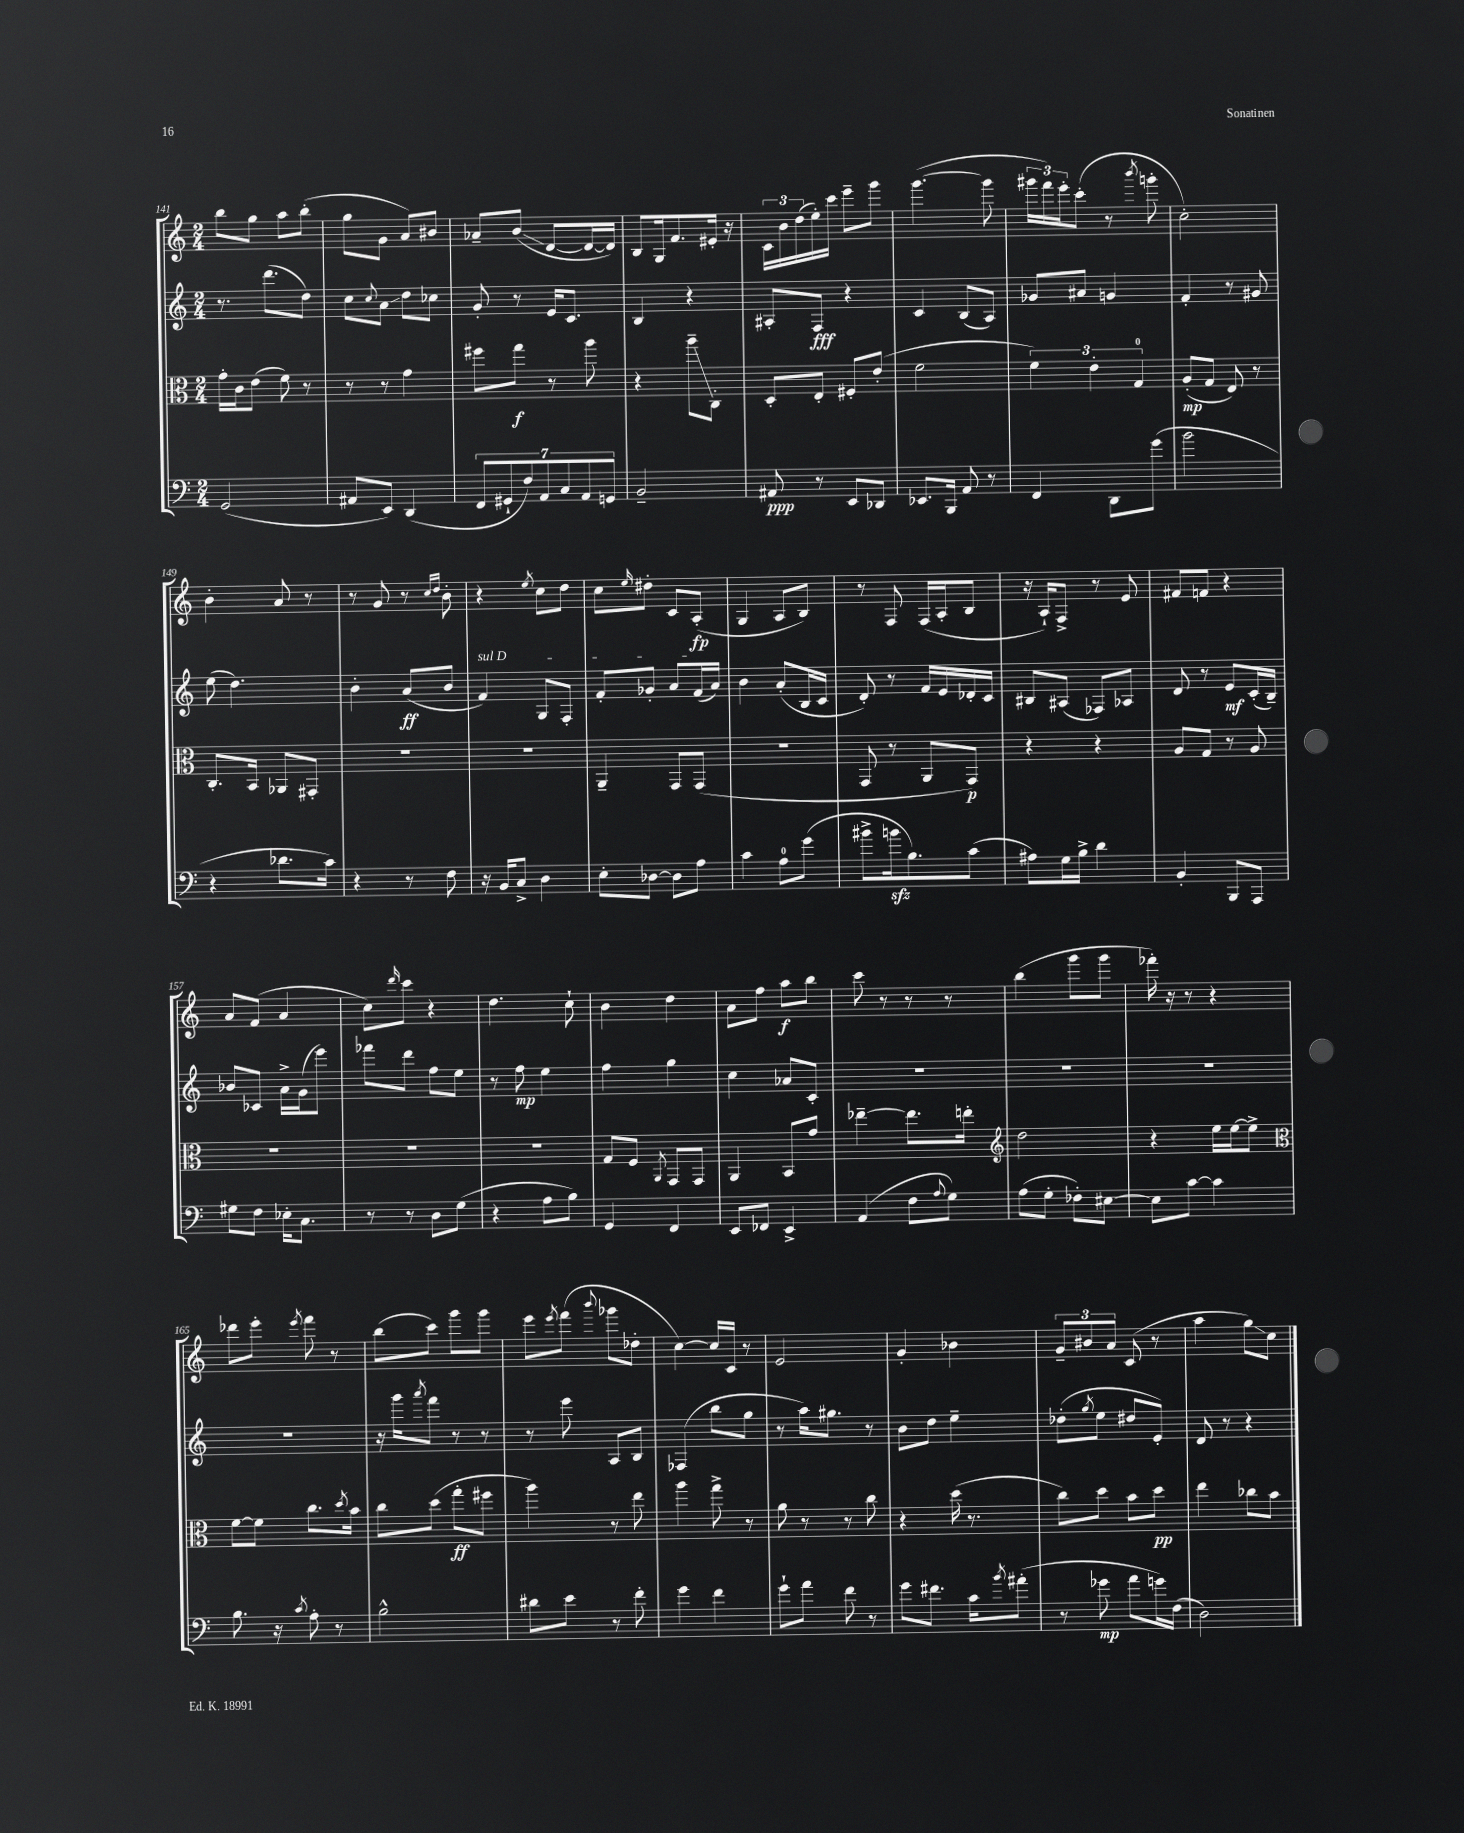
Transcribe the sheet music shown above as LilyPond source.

<<
\new StaffGroup <<
\new Staff = "s0" {
    \clef treble \key c \major \numericTimeSignature \time 2/4
    b''8 g''8 a''8 b''8-.( |
    g''8 g'8 a'8) bis'8 |
    aes'8-- b'8\glissando( d'8~ d'16~ d'16) |
    b8 g16 f'8. eis'16-. r16 |
    \tuplet 3/2 { c'16 b'16 d''16( } e''16-.) c'''16 e'''8-- g'''8 |
    g'''4.~( g'''8 |
    \tuplet 3/2 { gis'''16 f'''16) e'''16-. } c'''8-.( r8 \acciaccatura { b'''8 } g'''8-. |
    c''2-.) |
    b'4-. a'8 r8 |
    r8 g'8 r8 \grace { c''16 d''16 } b'8-. |
    r4 \acciaccatura { e''8 } c''8 d''8 |
    c''8 \grace { e''16 } dis''8-. c'8 a8-.\fp( |
    g4 a8 b8) |
    r8 f8 f16( a16-. b8 |
    r16 a16-!) f8-> r8 e'8 |
    fis'8 f'8 r4 |
    a'8 f'8( a'4 |
    c''8) \grace { d'''16 } c'''8 r4 |
    d''4. c''8-! |
    b'4 d''4 |
    a'8 f''8 a''8\f b''8 |
    c'''8 r8 r8 r8 |
    b''4( g'''8 g'''8 |
    fes'''16-.) r16 r8 r4 |
    des'''8 e'''8-. \acciaccatura { e'''8 } f'''8 r8 |
    b''8( c'''8) g'''8 g'''8 |
    e'''8 \acciaccatura { e'''8 } f'''8( \appoggiatura { b'''8 } ges'''8 des''8-. |
    c''4~) c''16 c'16 r8 |
    e'2 |
    g'4-. bes'4 |
    \tuplet 3/2 { g'8-- bis'8 a'8 } c'8( r8 |
    a''4 g''8\glissando) c''8 \bar "|." |
}
\new Staff = "s1" {
    \clef treble \key c \major \numericTimeSignature \time 2/4
    r8. d'''8.( d''8) |
    c''8 \appoggiatura { c''8 } a'8\glissando d''8 ces''8 |
    g'8-. r8 e'16 c'8. |
    b4 r4 |
    ais8-. f8\fff r4 |
    c'4 b8( a8) |
    ges'8 ais'8 g'4 |
    f'4-. r8 gis'8 |
    e''8( d''4.) |
    b'4-. a'8\ff( b'8 |
    \once \override TextSpanner.bound-details.left.text = \markup { \italic "sul D" } f'4\startTextSpan) g8 f8-. |
    f'8-. ges'8-. a'8 f'16( a'16\stopTextSpan) |
    b'4 a'8-.( b16 c'16 |
    d'8-.) r8 f'16 e'16 des'16-. c'16 |
    bis8 ais8( fes8) aes8 |
    d'8 r8 e'8\mf c'16-.( b16--) |
    bes'8 ces'8 a'16-> g'16( e'''8) |
    fes'''8 d'''8 f''8 e''8 |
    r8 f''8\mp e''4 |
    f''4 g''4 |
    c''4 aes'8 c'8-. |
    R2 |
    R2 |
    R2 |
    R2 |
    r16 g'''16 \acciaccatura { a'''8 } f'''8 r8 r8 |
    r8 e'''8 a8 b8 |
    fes4( b''8 g''8 |
    r8 a''16) gis''8. r8 |
    b'8 d''8 e''4-- |
    des''8-.( \acciaccatura { g''8 } e''8 dis''8 e'8-.) |
    d'8 r8 r4 \bar "|." |
}
\new Staff = "s2" {
    \clef alto \key c \major \numericTimeSignature \time 2/4
    g'16-. c'16 e'8( f'8) r8 |
    r8 r8 g'4 |
    fis''8 g''8\f r8 a''8 |
    r4 a''8--\glissando c8-. |
    d8-. e8-. fis8-. e'8-.( |
    f'2 |
    \tuplet 3/2 { f'4) e'4-. g4-0 } |
    a8-.\mp( g8 e8) r8 |
    c8.-. b,16 aes,8 gis,8-. |
    R2 |
    R2 |
    a,4-- g,8 g,8( |
    r2 |
    g,8 r8 a,8 g,8\p) |
    r4 r4 |
    a8 g8 r8 a8 |
    R2 |
    R2 |
    R2 |
    g8 f8 \acciaccatura { a,8 } g,8 g,8 |
    a,4 b,8 g'8 |
    ees''4~-- ees''8. e''16-. |
    \clef treble d''2 |
    r4 e''16 e''16~ e''8-> |
    \clef alto f'8~ f'8 c''8. \acciaccatura { d''8 } b'16 |
    c''8 d''8( g''8-.\ff fis''8 |
    a''4) r8 e''8 |
    a''4 g''8-> r8 |
    a'8 r8 r8 c''8 |
    r4 d''16( r8. |
    c''8) d''8 b'8 d''8\pp |
    e''4 ces''8 b'8 \bar "|." |
}
\new Staff = "s3" {
    \clef bass \key c \major \numericTimeSignature \time 2/4
    g,2( |
    ais,8 e,8) d,4( |
    \tuplet 7/4 { f,8 gis,8-! f8) a,8 c8 a,8 g,8 } |
    b,2-- |
    ais,8\ppp r8 e,8 des,8 |
    ees,8. b,,16 a,8 r8 |
    f,4 d,8 g'8( |
    b'2 |
    r4 des'8. c'16) |
    r4 r8 f8 |
    r16 b,16 c8-> d4 |
    e8-. des8~ des8 a8 |
    c'4 a8-0 g'8( |
    bis'8-> b'16\sfz b8.) c'8( |
    ais8) g16 b16-> d'4 |
    b,4-. b,,8 a,,8 |
    gis8 f8 ees16-. c8. |
    r8 r8 d8 g8( |
    r4 a8 b8) |
    g,4 f,4 |
    e,8 fes,8 e,4-> |
    a,4( f8 \appoggiatura { a8 } g8) |
    a8( g8-. fes8-.) eis8~ |
    eis8 c'8~ c'4 |
    b8. r16 \acciaccatura { c'8 } a8-. r8 |
    b2-^ |
    dis'8 e'8 r8 f'8-. |
    g'4 f'4 |
    g'8-! a'8 f'8 r8 |
    g'8 fis'8. c'16 \acciaccatura { b'8 } ais'8-.( |
    r8 ges'8\mp a'8 g'16) f16( |
    d2) \bar "|." |
}
>>
>>
\layout { \context { \Score currentBarNumber = #141 } }
